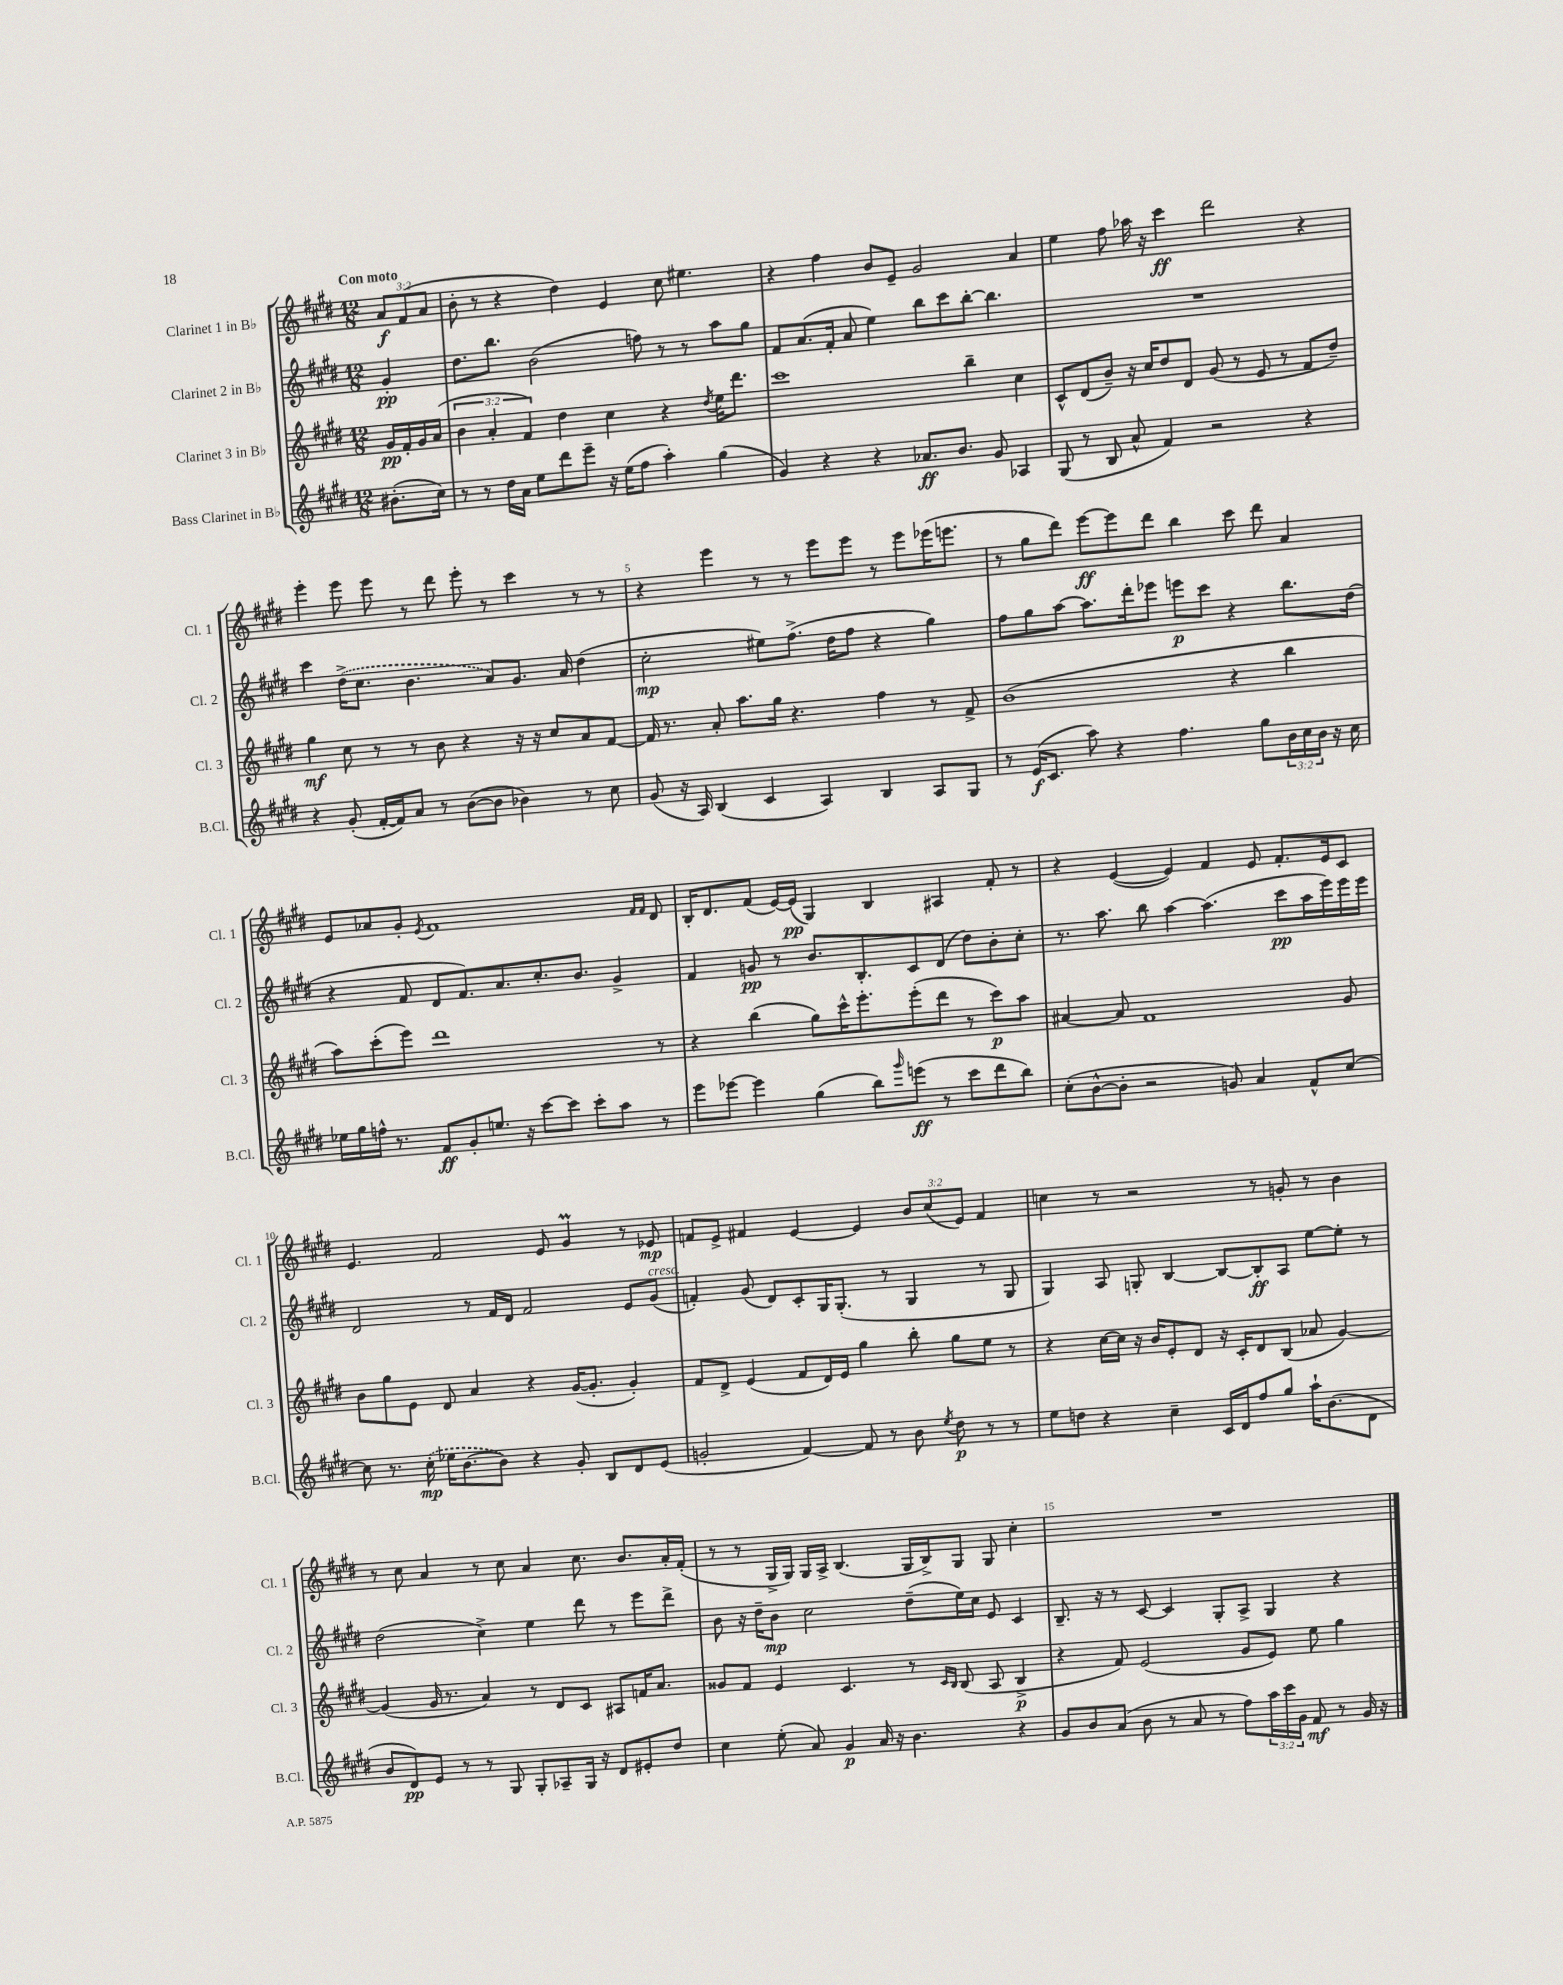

**kern	**kern	**kern	**kern
*staff4	*staff3	*staff2	*staff1
*clefG2	*clefG2	*clefG2	*clefG2
*k[f#c#g#d#]	*k[f#c#g#d#]	*k[f#c#g#d#]	*k[f#c#g#d#]
*M12/8	*M12/8	*M12/8	*M12/8
(8.b#'	16g#	4g#'	12a
.	16f#'	.	.
.	.	.	(12f#
.	16g#	.	.
.	.	.	12a
16cc#)	(16a	.	.
=	=	=	=
8r	6b	8.dd#	8b'
8r	.	.	8r
.	6a'	.	.
.	.	8.bb	.
16dd#	.	.	4r
16a	.	.	.
.	6f#)	.	.
8ee	.	(2b	.
8ddd#	4dd#	.	4dd#)
8eee~	.	.	.
16r	4cc#	.	4e
(16ee	.	.	.
8ff#	.	8ff)	.
4aa')	4r	8r	8cc#
.	.	8r	4.ee#
.	8qdd#	.	.
(4gg#	16ee	8aa	.
.	8.ddd#	.	.
.	.	8gg#	.
=	=	=	=
4g#)	1ccc#	8f#	4r
.	.	(8.a	.
4r	.	.	4ff#
.	.	16f#'	.
.	.	8a	.
4r	.	4ee)	8b
.	.	.	8e~
8.a-	.	8bb	2g#
.	.	8ccc#	.
8.b	.	.	.
.	4bb~	[8bb'	.
8g#	.	4.bb]	.
4A-	4cc#	.	4a
=	=	=	=
(8G#	8c#^^	1.r	4ee
8r	(8d#	.	.
8B	8b~)	.	8ff#
8a^^	16r	.	16aa-
.	16cc#	.	16r
4f#)	8dd#	.	4ccc#
.	8d#	.	.
2r	(8g#	.	2ddd#
.	8r	.	.
.	8e	.	.
.	8r	.	.
4r	8f#	.	4r
.	8dd#~)	.	.
=	=	=	=
4r	4gg#	4ccc#	4eee'
(8g#'	8cc#	(16dd#^	8eee
.	.	8.cc#	.
[16f#'	8r	.	8eee
16f#])	.	.	.
8a	8r	4.b	8r
8r	8b	.	8ddd#
([8b	4r	.	8eee'
8b]	.	8a)	8r
4b-)	16r	8.g#	4ccc#
.	16r	.	.
.	8cc#	.	.
.	.	16a	.
8r	8a	(4dd#	8r
8cc#	[8f#	.	8r
=	=	=	=
(8g#	16f#]	2cc#'	4r
.	8.r	.	.
16r	.	.	.
16A)	.	.	.
(4B	8a'	.	4eee
.	8.aa	.	.
4c#	.	8ee#)	8r
.	16gg#	.	.
.	4.r	(8.ff#^	8r
4A)	.	.	8eee
.	.	16dd#	.
.	.	8ff#	8eee
4B	4ff#	4r	8r
.	.	.	8eee
8A	8r	4gg#)	(16eee-
.	.	.	8.eee
8G#	8f#^	.	.
=	=	=	=
8r	(1b	8ff#	8r
(16e	.	8gg#	8gg#
8.c#	.	.	.
.	.	[8aa	8ddd#)
8aa)	.	8.aa]	[8eee
4r	.	.	8eee]
.	.	16ddd#'	.
.	.	8eee-	8ddd#
4.ff#	.	8eee	4bb
.	.	8ccc#	.
.	4r	4r	8ccc#
8gg#	.	.	8ddd#
24b	4bb	8.bb	4a
24cc#	.	.	.
24b	.	.	.
16r	.	.	.
16cc#	.	(16dd#	.
=	=	=	=
16ee-	8aa)	4r	8e
16gg#	.	.	.
16ff^^	(8ccc#'	.	8a-
8.r	.	.	.
.	8eee)	8f#	8g#'
.	.	.	8qe
8f#	1ddd#	8d#	1f#
8g#'	.	8.f#)	.
8.ee	.	.	.
.	.	8.a	.
16r	.	.	.
[8ccc#	.	8.cc#'	.
8ccc#]	.	.	.
.	.	8.b	.
8ccc#'	.	.	.
8aa	.	4g#^	.
.	.	.	16qqf#
.	.	.	16qqf#
8r	8r	.	8d#
=	=	=	=
8eee	4r	4f#	16B'
.	.	.	8.d#
[8eee-	.	.	.
4eee-]	(4bb	8g	(8f#
.	.	8r	[16e)
.	.	.	(16e]
(4gg#	8gg#)	8.b	4G#)
.	16ccc#^^	.	.
.	8.eee'	8.B'	.
8bb)	.	.	4B
16qqggg#	.	.	.
(8eee	(8eee'	8c#	.
8r	8ddd#	(8d#	4A#
8ccc#	8r	8dd#)	.
8ddd#	8ccc#)	8b'	8f#'
8bb)	8aa	8cc#'	8r
=	=	=	=
(8cc#'	[4a#	8.r	4r
[8b^^	.	.	.
.	.	8.aa	.
8b']	8a#]	.	([4e
2r	1f#	8bb	.
.	.	[4aa	4e])
.	.	(4.aa]	4f#
8g)	.	.	.
4a	.	.	8e
.	.	8ccc#	8.f#'
8f#^^	.	16aa	.
.	.	16eee)	16e
[8cc#	8g#	16eee	8c#
.	.	16eee	.
=	=	=	=
8cc#]	8b	2d#	4.e
8.r	8gg#	.	.
.	8e	.	.
(16cc#'	.	.	.
16ee-	8d#	.	2f#
[8.b	.	.	.
.	4a	8r	.
8b])	.	16f#	.
.	.	16d#	.
4r	4r	2f#	.
.	.	.	8e
8g#'	([16g#	.	4g#
.	8.g#']	.	.
8B	.	.	.
8d#	4g#')	8e	8r
(8e	.	(8g#	8e-
=	=	=	=
2g'	8f#	4f')	8f
.	8d#^	.	8e^
.	(4e	(8g#	4f#
.	.	8d#)	.
[4f#)	8f#	8c#'	[4e
.	16d#)	16G#	.
.	16e	(8.G#'	.
8f#]	4gg#	.	4e]
8r	.	8r	.
8b	8bb'	4G#	12b
.	.	.	(12cc#
8qee	.	.	.
8dd#	8gg#	.	.
.	.	.	12e)
8r	8ee	8r	4f#
8r	8r	8G#	.
=	=	=	=
8ee	4r	4G#)	4cc
8dd	.	.	.
4r	[16cc#	8A	8r
.	16cc#]	.	.
.	16r	8G'	2r
.	16b	.	.
4cc#~	8e'	[4B	.
.	8d#	.	.
16c#	16r	8B_	.
16d#	16c#'	.	.
8ff#	8d#	8B']	8r
8gg#	(8B	8A	8g'
16aa`	8a-	[8ee	8r
(8.b	.	.	.
.	[4g#)	8ee']	4b
8d#	.	8r	.
=	=	=	=
8b	(4g#]	(2dd#	8r
8d#)	.	.	8cc#
8e	16g#	.	4a
.	8.r	.	.
8r	.	.	.
8r	4a)	4cc#^)	8r
8G#	.	.	8cc#
8G#'	8r	4ee	4a
8A-~	8d#	.	.
16G#	8c#	8ddd#	8.cc#
16r	.	.	.
8d#	8A#	8r	.
.	.	.	8.b
8e#'	16f	8eee	.
.	8.a	.	.
8dd#	.	8ddd#^	16a'
.	.	.	(16f#'
=	=	=	=
4cc#	8g##	8b	8r
.	8f#	16r	8r
.	.	16dd#~	.
(8ee'	4e	8b	16G#^
.	.	.	16G#)
8a)	.	2cc#	16G#
.	.	.	16A^
4g#	4.c#	.	(4.B
16a	.	.	.
16r	.	.	.
4.b	8r	(8dd#~	16G#
.	.	.	16B^)
.	16qqc#	.	.
.	16qqB	.	.
.	(8B	16ee)	8G#
.	.	16cc#	.
.	8A	8e	8G#
4r	4B^	4c#	4cc#'
=	=	=	=
8g#	4r	8.B~	1.r
8b	.	.	.
.	.	16r	.
(8a	8f#)	8r	.
8b	(2e	[8c#	.
8r	.	4c#]	.
8a	.	.	.
8r	.	8G#'	.
8ff#)	8g#	8A^	.
24aa	8e)	4G#	.
24ccc#	.	.	.
24g#	.	.	.
8f#	8ee	.	.
8r	4gg#	4r	.
16g#	.	.	.
16r	.	.	.
==	==	==	==
*-	*-	*-	*-
